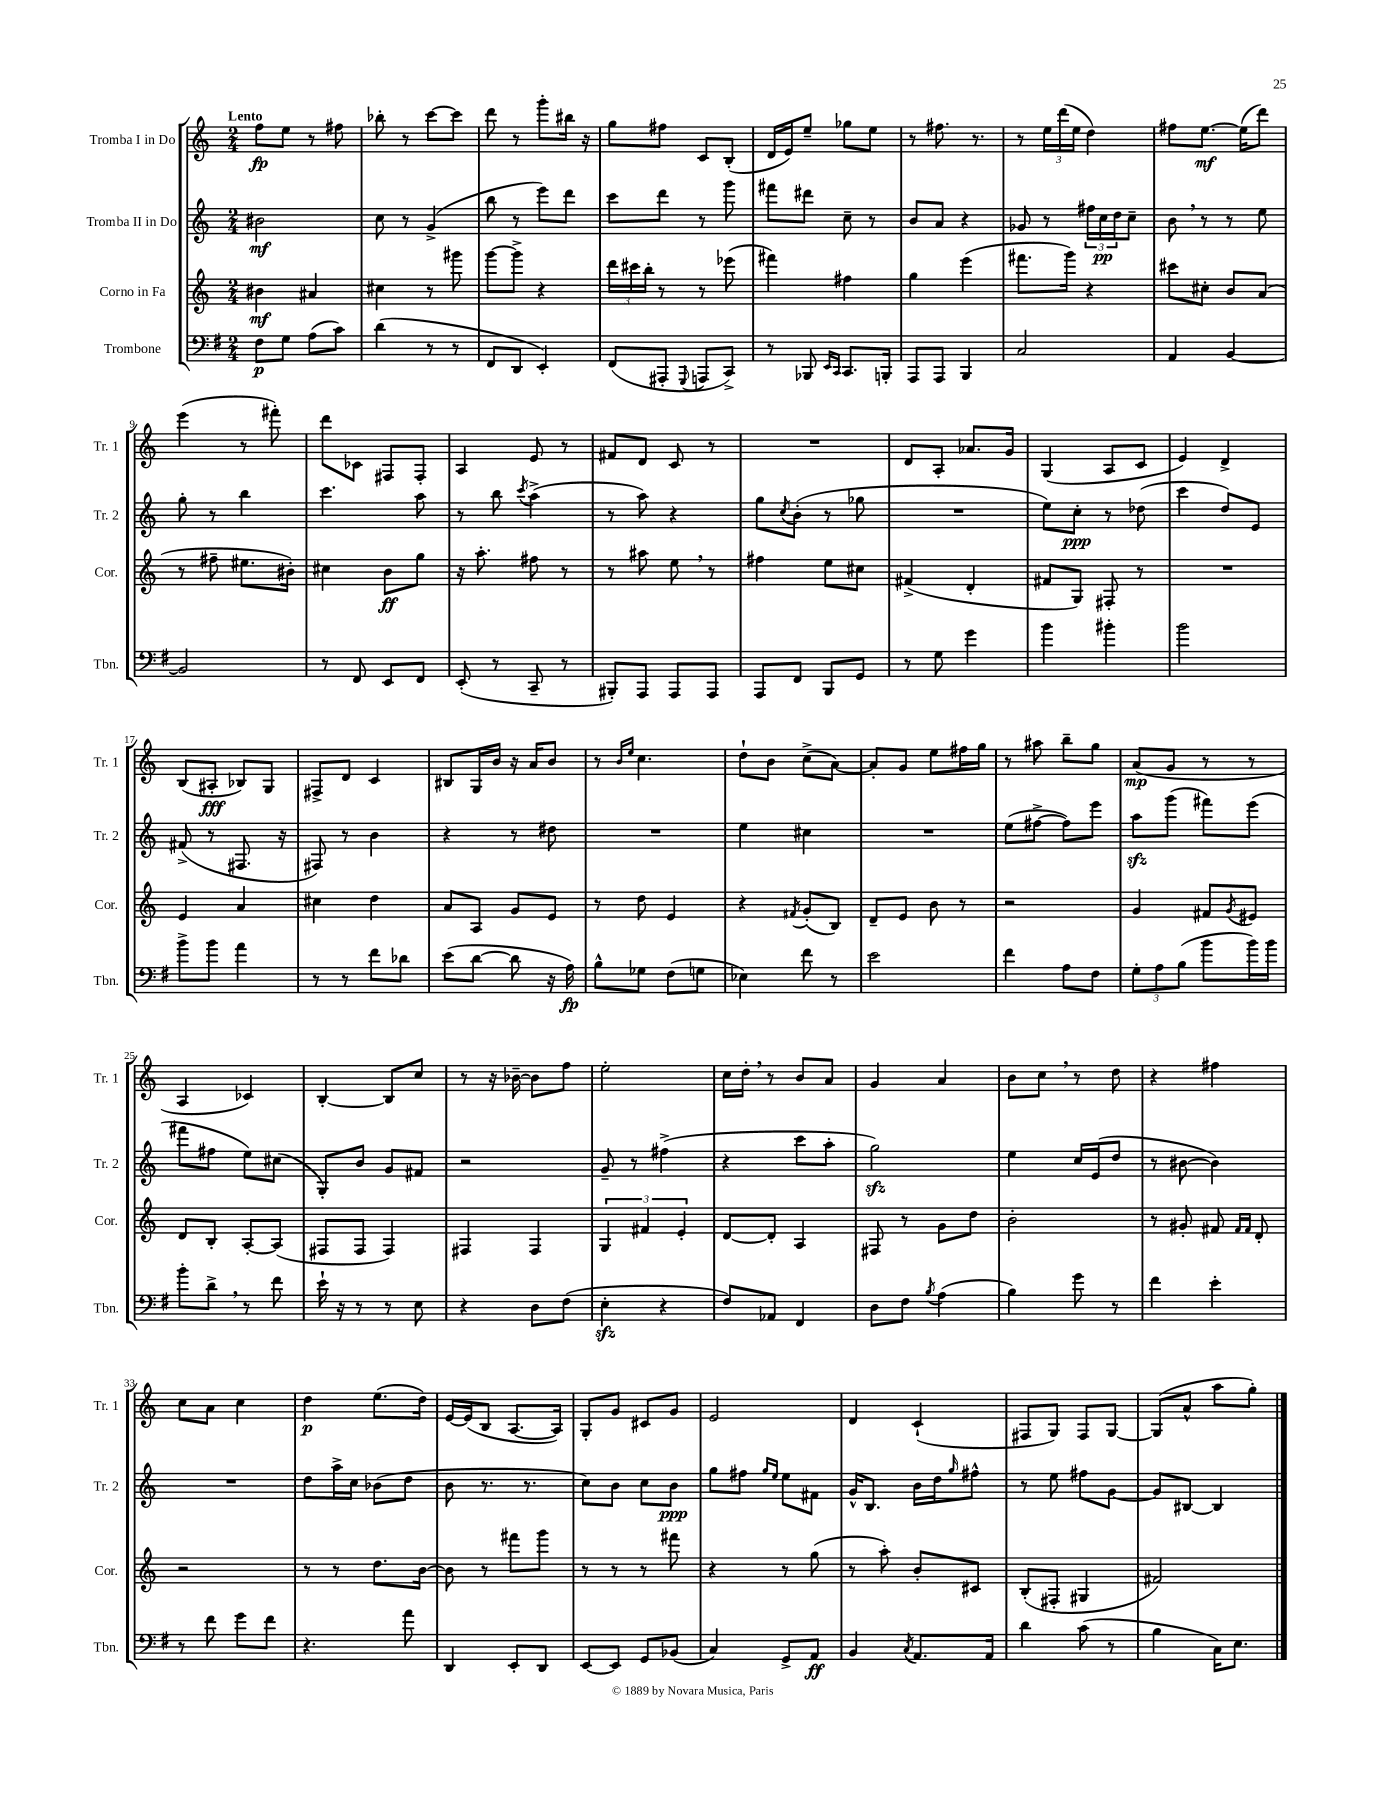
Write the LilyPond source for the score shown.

<<
\new StaffGroup <<
\new Staff = "s0" \with { instrumentName = "Tromba I in Do" shortInstrumentName = "Tr. 1" } {
    \clef treble \key c \major \numericTimeSignature \time 2/4 \tempo "Lento"
    f''8\fp e''8 r8 fis''8 |
    bes''8-. r8 c'''8~ c'''8 |
    d'''8 r8 g'''8-. bis''16 r16 |
    g''8 fis''8 c'8 b8-.( |
    d'16 e'16) e''8-- ges''8 e''8 |
    r8 fis''8. r8. |
    r8 \tuplet 3/2 { e''16 d'''16( e''16 } d''4) |
    fis''8 e''8.~\mf e''16( d'''8) |
    e'''4( r8 fis'''8-.) |
    d'''8 ces'8 fis8 fis8-. |
    a4 e'8 r8 |
    fis'8 d'8 c'8 r8 |
    R2 |
    d'8 a8-. aes'8. g'16 |
    g4( a8 c'8 |
    e'4) d'4-> |
    b8( ais8-.\fff bes8) g8 |
    fis8-> d'8 c'4 |
    bis8 g16 b'16 r16 a'16 b'8 |
    r8 \grace { b'16 e''16 } c''4. |
    d''8-! b'8 c''8->( a'8~) |
    a'8-. g'8 e''8 fis''16 g''16 |
    r8 ais''8 b''8-- g''8 |
    a'8\mp( g'8 r8 r8 |
    a4 ces'4) |
    b4~-. b8 c''8 |
    r8 r16 bes'16~-- bes'8 f''8 |
    e''2-. |
    c''16 d''16-. \breathe r8 b'8 a'8 |
    g'4 a'4 |
    b'8 c''8 \breathe r8 d''8 |
    r4 fis''4 |
    c''8 a'8 c''4 |
    d''4\p e''8.( d''16) |
    e'16~ e'16( b8 a8.~ a16) |
    g8-. g'8 cis'8 g'8 |
    e'2 |
    d'4 c'4-!( |
    fis8 g8) fis8 g8~ |
    g8( a'8-^ a''8 g''8-.) \bar "|." |
}
\new Staff = "s1" \with { instrumentName = "Tromba II in Do" shortInstrumentName = "Tr. 2" } {
    \clef treble \key c \major \numericTimeSignature \time 2/4
    bis'2\mf |
    c''8 r8 g'4->( |
    b''8 r8 e'''8) d'''8 |
    c'''8 d'''8 r8 g'''8 |
    fis'''8 dis'''8 c''8-- r8 |
    b'8 a'8 r4 |
    ges'8 r8 \tuplet 3/2 { fis''16 c''16\pp d''16 } c''8-- |
    b'8 \breathe r8 r8 e''8 |
    g''8-. r8 b''4 |
    c'''4. a''8 |
    r8 b''8 \acciaccatura { c'''8 } a''4->( |
    r8 a''8) r4 |
    g''8 \acciaccatura { c''8 } b'8-.( r8 ges''8 |
    R2 |
    e''8) c''8-.\ppp r8 des''8( |
    c'''4 d''8) e'8 |
    fis'8->( r8 fis8. r16 |
    fis8) r8 b'4 |
    r4 r8 dis''8 |
    R2 |
    e''4 cis''4 |
    R2 |
    e''8( fis''8~-> fis''8) e'''8 |
    a''8\sfz g'''8( fis'''8) e'''8( |
    fis'''8 fis''8 e''8) cis''8( |
    g8-.) b'8 g'8 fis'8 |
    r2 |
    g'8-- r8 fis''4->( |
    r4 c'''8 a''8-. |
    g''2\sfz) |
    e''4 c''16 e'16( d''8 |
    r8 bis'8~ bis'4) |
    R2 |
    d''8 a''16-> c''16 bes'8( d''8 |
    b'8 r8. r8. |
    c''8) b'8 c''8 b'8\ppp |
    g''8 fis''8 \grace { g''16 e''16 } e''8 fis'8 |
    g'16-^ b8. b'16 d''16 \grace { g''16 } fis''8-^ |
    r8 e''8 fis''8 g'8~ |
    g'8 bis8~ bis4 \bar "|." |
}
\new Staff = "s2" \with { instrumentName = "Corno in Fa" shortInstrumentName = "Cor." } {
    \clef treble \key c \major \numericTimeSignature \time 2/4
    bis'4\mf ais'4 |
    cis''4 r8 gis'''8 |
    g'''8~ g'''8-> r4 |
    \tuplet 3/2 { d'''16 cis'''16 b''16-. } r8 r8 ees'''8( |
    fis'''4) fis''4 |
    g''4 e'''4( |
    fis'''8. g'''16) r4 |
    cis'''8 cis''8-. b'8 a'8( |
    r8 fis''8-- eis''8. bis'16-.) |
    cis''4 b'8\ff g''8 |
    r16 a''8.-. fis''8 r8 |
    r8 ais''8 e''8 \breathe r8 |
    fis''4 e''8 cis''8 |
    fis'4->( d'4-. |
    fis'8 g8) fis8-. r8 |
    R2 |
    e'4 a'4 |
    cis''4 d''4 |
    a'8 a8 g'8 e'8 |
    r8 d''8 e'4 |
    r4 \acciaccatura { fis'8 } g'8-.( b8) |
    d'8-- e'8 b'8 r8 |
    r2 |
    g'4 fis'8 \acciaccatura { g'8 } eis'8 |
    d'8 b8-. a8~-. a8( |
    fis8 fis8 fis4) |
    fis4 fis4 |
    \tuplet 3/2 { g4 fis'4 e'4-. } |
    d'8~ d'8-. a4 |
    fis8 r8 g'8 d''8 |
    b'2-. |
    r8 gis'8-. fis'8 \grace { fis'16 fis'16 } d'8-. |
    r2 |
    r8 r8 d''8. b'16~ |
    b'8 r8 fis'''8 g'''8 |
    r8 r8 r8 fis'''8 |
    r4 r8 g''8( |
    r8 a''8-.) b'8-. cis'8 |
    b8-.( fis8-. gis4 |
    fis'2) \bar "|." |
}
\new Staff = "s3" \with { instrumentName = "Trombone" shortInstrumentName = "Tbn." } {
    \clef bass \key g \major \numericTimeSignature \time 2/4
    fis8\p g8 a8( c'8) |
    d'4( r8 r8 |
    fis,8 d,8 e,4-.) |
    fis,8( ais,,8-. \appoggiatura { g,,8 } a,,8 c,8->) |
    r8 bes,,8 \grace { e,16 c,16 } c,8. b,,16-. |
    a,,8 a,,8 b,,4 |
    c2 |
    a,4 b,4~ |
    b,2 |
    r8 fis,8 e,8 fis,8 |
    e,8-.( r8 c,8-- r8 |
    bis,,8-.) a,,8 a,,8 a,,8 |
    a,,8 fis,8 b,,8 g,8 |
    r8 g8 g'4 |
    b'4 bis'4-. |
    b'2 |
    b'8-> b'8 a'4 |
    r8 r8 fis'8 des'8 |
    e'8( d'8~ d'8 r16 a16\fp) |
    b8-^ ges8 fis8( g8 |
    ees4) fis'8 r8 |
    e'2 |
    fis'4 a8 fis8 |
    \tuplet 3/2 { g8-. a8 b8( } b'8 b'16) b'16 |
    b'8-. d'8-> \breathe r8 fis'8 |
    e'16-! r16 r8 r8 e8 |
    r4 d8 fis8( |
    e4-.\sfz r4 |
    fis8) aes,8 fis,4 |
    d8 fis8 \acciaccatura { b8 } a4( |
    b4) g'8 r8 |
    fis'4 e'4-. |
    r8 fis'8 g'8 fis'8 |
    r4. a'8 |
    d,4 e,8-. d,8 |
    e,8~ e,8 g,8 bes,8( |
    c4) g,8-> a,8\ff |
    b,4 \acciaccatura { c8 } a,8. a,16 |
    d'4 c'8( r8 |
    b4 c16) e8. \bar "|." |
}
>>
>>
